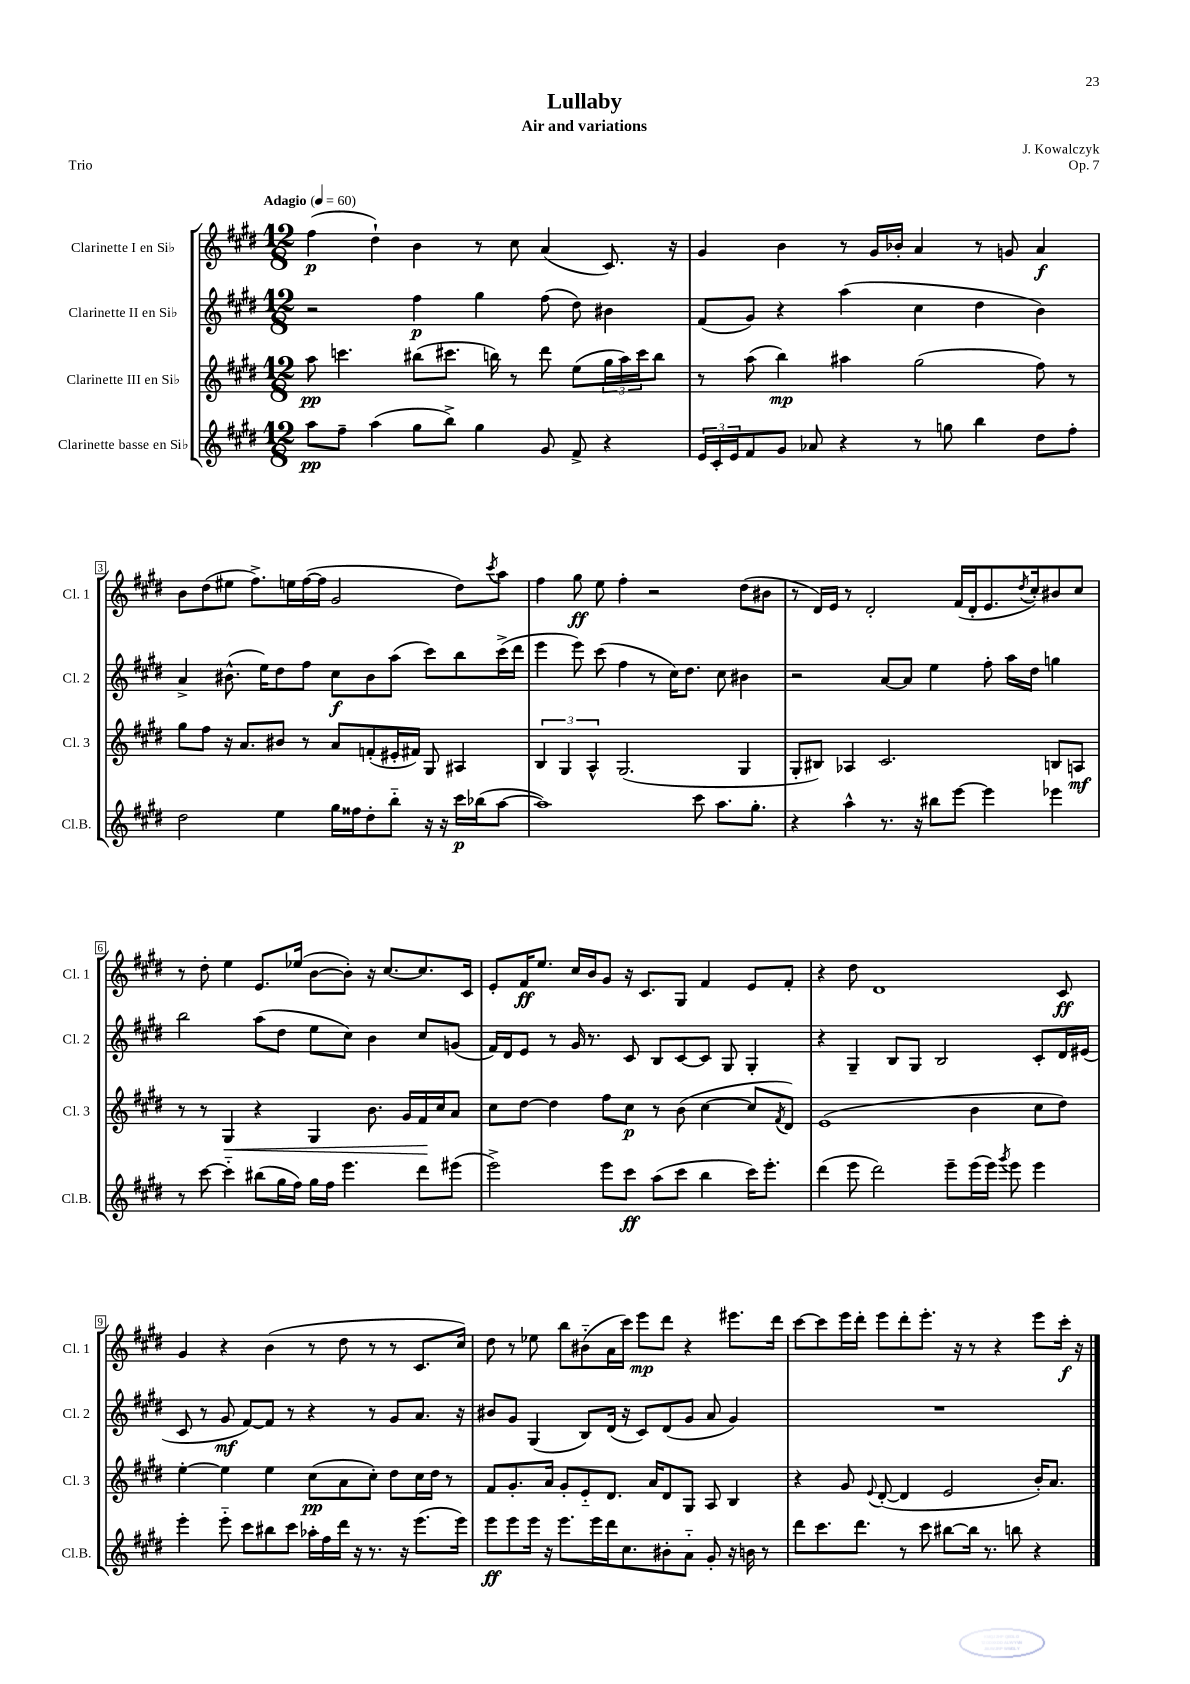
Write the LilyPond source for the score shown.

\header { title = "Lullaby" composer = "J. Kowalczyk" subtitle = "Air and variations" opus = "Op. 7" piece = "Trio" }
<<
\new StaffGroup <<
\new Staff = "s0" \with { instrumentName = "Clarinette I en Sib" shortInstrumentName = "Cl. 1" } {
    \clef treble \key e \major \numericTimeSignature \time 12/8 \tempo "Adagio" 4 = 60
    fis''4\p( dis''4-!) b'4 r8 cis''8 a'4( cis'8.) r16 |
    gis'4 b'4 r8 gis'16 bes'16-. a'4 r8 g'8 a'4\f |
    b'8 dis''8( eis''8 fis''8.->) e''16 fis''16~( fis''16 gis'2 dis''8) \acciaccatura { cis'''8 } a''8 |
    fis''4 gis''8\ff e''8 fis''4-. r2 dis''8( bis'8 |
    r8 dis'16) e'16 r8 dis'2-. fis'16( dis'16-. e'8. \acciaccatura { dis''8 } cis''16-.) bis'8 cis''8 |
    r8 dis''8-. e''4 e'8. ees''16( b'8~ b'8-.) r16 cis''8.~ cis''8. cis'16 |
    e'8-. fis'16\ff e''8. cis''16 b'16 gis'8 r16 cis'8. gis8 fis'4 e'8 fis'8-. |
    r4 dis''8 dis'1 cis'8\ff |
    gis'4 r4 b'4( r8 dis''8 r8 r8 cis'8. cis''16) |
    dis''8 r8 ees''8 b''8 bis'8-_( a'16 cis'''16) e'''8\mp dis'''8 r4 eis'''8. dis'''16 |
    cis'''8~ cis'''8 e'''16 dis'''16-. e'''8 dis'''8-. e'''8.-. r16 r8 r4 e'''8 cis'''16-.\f r16 \bar "|." |
}
\new Staff = "s1" \with { instrumentName = "Clarinette II en Sib" shortInstrumentName = "Cl. 2" } {
    \clef treble \key e \major \numericTimeSignature \time 12/8
    r2 fis''4\p gis''4 fis''8( dis''8) bis'4 |
    fis'8( gis'8) r4 a''4( cis''4 dis''4 b'4) |
    a'4-> bis'8.-^( e''16) dis''8 fis''8 cis''8\f bis'8 a''8( cis'''8) b''8 cis'''16->( dis'''16 |
    e'''4 e'''8) cis'''8( fis''4 r8 cis''16) dis''8. cis''8 bis'4 |
    r2 a'8~ a'8 e''4 fis''8-. a''16 dis''16 g''4 |
    b''2 a''8( dis''8 e''8 cis''8) b'4 cis''8 g'8( |
    fis'16) dis'16 e'8 r8 gis'16 r8. cis'8 b8 cis'8~ cis'8 gis8 gis4-. |
    r4 gis4-- b8 gis8 b2 cis'8-. dis'16 eis'16( |
    cis'8 r8 gis'8\mf fis'8~) fis'8 r8 r4 r8 gis'8 a'8. r16 |
    bis'8 gis'8 gis4( b8) dis'16( r16 cis'8) dis'8( gis'8 a'8 gis'4) |
    R1. \bar "|." |
}
\new Staff = "s2" \with { instrumentName = "Clarinette III en Sib" shortInstrumentName = "Cl. 3" } {
    \clef treble \key e \major \numericTimeSignature \time 12/8
    a''8\pp c'''4. bis''8( cis'''8. b''16) r8 dis'''8 e''8( \tuplet 3/2 { gis''16 a''16) cis'''16 } b''8 |
    r8 a''8( b''4\mp) ais''4 gis''2( fis''8) r8 |
    gis''8 fis''8 r16 a'8. bis'8 r8 a'8 f'8-.( eis'16-. fis'16) gis8 ais4 |
    \tuplet 3/2 { b4 gis4 a4-^ } gis2.( gis4 |
    gis8-. bis8) aes4 cis'2. b8 a8\mf |
    r8 r8 gis4\< r4 gis4 b'8. gis'16 fis'16\! cis''16 a'8 |
    cis''8 dis''8~ dis''4 fis''8 cis''8\p r8 b'8( cis''4~ cis''8 \acciaccatura { fis'8 } dis'8) |
    e'1( b'4 cis''8 dis''8) |
    e''4~-. e''4 e''4 cis''8\pp( a'8 cis''8-.) dis''8 cis''16 dis''16 r8 |
    fis'8 gis'8.-. a'16 gis'8-. e'8-_ dis'8. a'16 dis'8 gis8 a8 b4 |
    r4 gis'8 \appoggiatura { e'8 } dis'8~-.( dis'4 e'2 b'16-.) a'8. \bar "|." |
}
\new Staff = "s3" \with { instrumentName = "Clarinette basse en Sib" shortInstrumentName = "Cl.B." } {
    \clef treble \key e \major \numericTimeSignature \time 12/8
    a''8\pp fis''8-- a''4( gis''8 b''8->) gis''4 gis'8 fis'8-> r4 |
    \tuplet 3/2 { e'16 cis'16-. e'16 } fis'8 gis'8 aes'8 r4 r8 g''8 b''4 dis''8 fis''8-. |
    dis''2 e''4 gis''16 fisis''16 dis''8-. b''8-_ r16 r16 cis'''16\p bes''16( a''8~ |
    a''1) cis'''8 a''8. gis''8.-. |
    r4 a''4-^ r8. r16 bis''8 e'''8~ e'''4 ees'''4 |
    r8 cis'''8~ cis'''4-_ bis''8( gis''16 fis''16) gis''16 fis''16 e'''4. dis'''8 eis'''8( |
    e'''2->) e'''8 cis'''8\ff a''8( cis'''8 b''4 cis'''16) e'''8.-. |
    dis'''4( e'''8 dis'''2) e'''8-- e'''16( e'''16) \acciaccatura { gis'''8 } e'''8 e'''4 |
    e'''4-. e'''8-_ cis'''8 bis''8 cis'''8 aes''16-. fis''16 dis'''16 r16 r8. r16 e'''8.( e'''16) |
    e'''8\ff e'''8 e'''16 r16 e'''8. e'''16 dis'''16 cis''8. bis'8-. a'8-_ gis'8-. r16 b'16 r8 |
    dis'''8 cis'''8. dis'''8. r8 cis'''8 bis''8~ bis''16 r8. b''8 r4 \bar "|." |
}
>>
>>
\layout { \context { \Score \override BarNumber.stencil = #(make-stencil-boxer 0.1 0.3 ly:text-interface::print) } }
